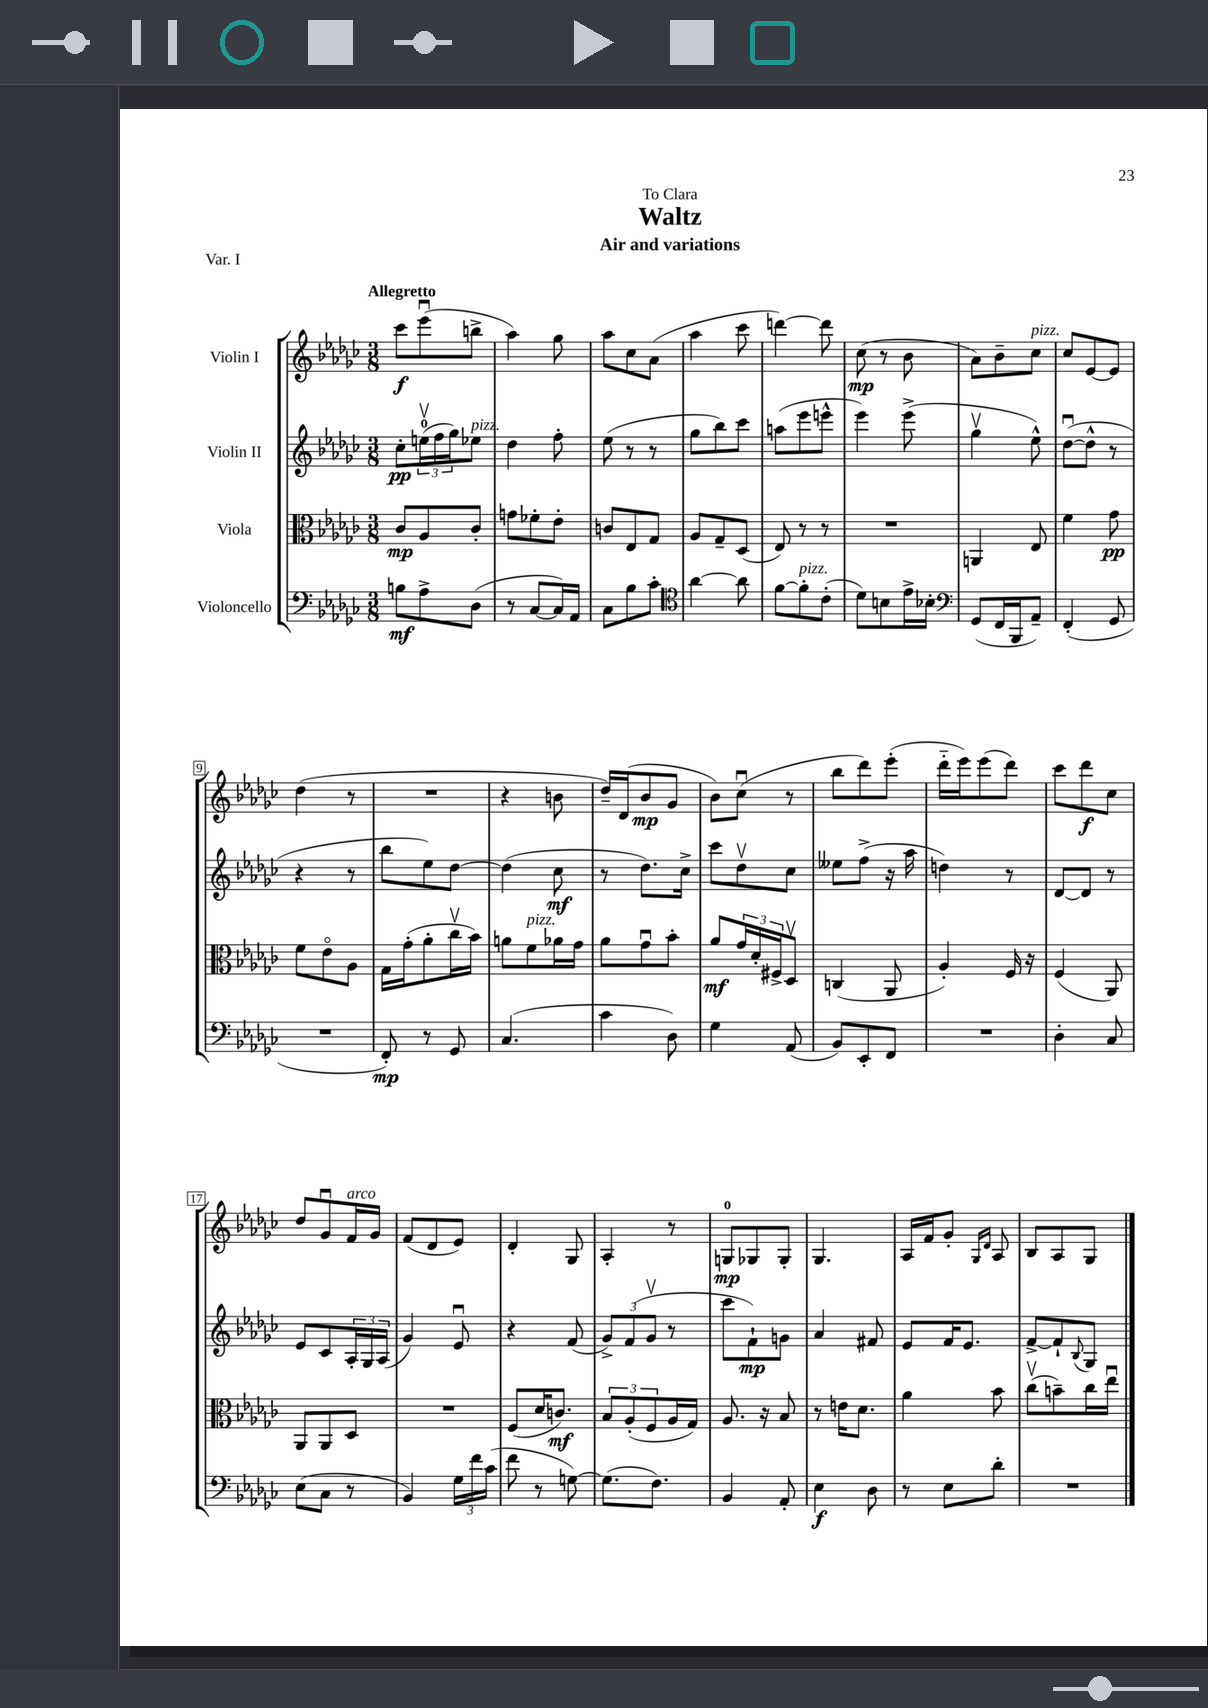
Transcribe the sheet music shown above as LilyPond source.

\header { title = "Waltz" subtitle = "Air and variations" dedication = "To Clara" piece = "Var. I" }
<<
\new StaffGroup <<
\new Staff = "s0" \with { instrumentName = "Violin I" } {
    \clef treble \key ges \major \numericTimeSignature \time 3/8 \tempo "Allegretto"
    ces'''8\f ees'''8\downbow( b''8-> |
    aes''4) ges''8 |
    aes''8 ces''8 aes'8( |
    aes''4 ces'''8 |
    d'''4~) d'''8 |
    ces''8\mp( r8 bes'8 |
    aes'8) bes'8-- ces''8^\markup { \italic "pizz." } |
    ces''8 ees'8~ ees'8 |
    des''4( r8 |
    R4. |
    r4 b'8 |
    des''16--) des'16( bes'8\mp ges'8 |
    bes'8) ces''8\downbow( r8 |
    bes''8 des'''8) ees'''8-.( |
    des'''16-_ ees'''16) ees'''8( des'''8) |
    ces'''8 des'''8\f ces''8 |
    des''8 ges'8\downbow f'16^\markup { \italic "arco" } ges'16 |
    f'8( des'8 ees'8) |
    des'4-. ges8 |
    aes4-. r8 |
    g8-0\mp ges8 ges8-. |
    ges4. |
    aes16 f'16 ges'8-. \grace { ges16 des'16 } aes8 |
    bes8 aes8 ges8 \bar "|." |
}
\new Staff = "s1" \with { instrumentName = "Violin II" } {
    \clef treble \key ges \major \numericTimeSignature \time 3/8
    ces''8-.\pp \tuplet 3/2 { e''16-0\upbow( f''16 ges''16) } ees''8^\markup { \italic "pizz." } |
    des''4 f''8-. |
    ees''8( r8 r8 |
    ges''8 bes''8) ces'''8 |
    a''8( ees'''8 e'''8-^ |
    ees'''4) ees'''8->( |
    ges''4\upbow ees''8-^) |
    des''8~\downbow( des''8-^ r8 |
    r4 r8 |
    bes''8 ees''8) des''8~ |
    des''4( ces''8\mf |
    r8 des''8.) ces''16-> |
    ces'''8 des''8\upbow ces''8 |
    eeses''8 f''8->( r16 aes''16 |
    d''4) r8 |
    des'8~ des'8 r8 |
    ees'8 ces'8 \tuplet 3/2 { aes16-. ges16 aes16( } |
    ges'4) ees'8\downbow |
    r4 f'8( |
    \tuplet 3/2 { ges'8->) f'8( ges'8\upbow } r8 |
    ces'''8 f'8-!\mp) g'8 |
    aes'4 fis'8 |
    ees'8 f'16 ees'8. |
    f'8~-> f'8-! \appoggiatura { bes8 } ges8 \bar "|." |
}
\new Staff = "s2" \with { instrumentName = "Viola" } {
    \clef alto \key ges \major \numericTimeSignature \time 3/8
    ces'8\mp aes8 ces'8-. |
    g'8 fes'8-. ees'8-. |
    c'8 ees8 ges8 |
    aes8 ges8-- des8( |
    ees8) r8 r8 |
    R4. |
    a,4 ees8 |
    f'4 ges'8\pp |
    f'8 ees'8\flageolet aes8 |
    ges16 ges'16-.( aes'8-. ces''16\upbow bes'16) |
    a'8 f'8^\markup { \italic "pizz." } aes'16 ges'16 |
    aes'8 ges'8\downbow bes'8-. |
    aes'8\mf \tuplet 3/2 { ges'16 des'16-. fis16-> } des8\upbow |
    c4( aes,8 |
    aes4-.) f16 r16 |
    f4( aes,8) |
    aes,8 aes,8 des8 |
    R4. |
    f8( des'16 c'8.\mf) |
    \tuplet 3/2 { bes8 aes8-.( f8 } aes16 ges16) |
    aes8. r16 bes8 |
    r8 e'16 des'8. |
    aes'4 bes'8 |
    ces''8\upbow( b'8--) ces''16 ees''16\downbow \bar "|." |
}
\new Staff = "s3" \with { instrumentName = "Violoncello" } {
    \clef bass \key ges \major \numericTimeSignature \time 3/8
    b8\mf aes8-> des8( |
    r8 ces8~ ces16) aes,16 |
    ces8 bes8 ces'8-. |
    \clef tenor aes'4~ aes'8 |
    f'8~ f'8-.^\markup { \italic "pizz." } ces'8-.( |
    des'8) b8 ees'16-> bes16-. |
    \clef bass ges,8( f,16 bes,,16 aes,8--) |
    f,4-.( ges,8 |
    R4. |
    f,8-.\mp) r8 ges,8 |
    ces4.( |
    ces'4 des8) |
    ges4 aes,8( |
    bes,8) ees,8-. f,8 |
    R4. |
    des4-. ces8 |
    ees8( ces8 r8 |
    bes,4) \tuplet 3/2 { ges16 f'16 ces'16( } |
    f'8 r8 g8~) |
    g8.( f8.) |
    bes,4 aes,8-. |
    ees4\f des8 |
    r8 ees8 des'8-. |
    R4. \bar "|." |
}
>>
>>
\layout { \context { \Score \override BarNumber.stencil = #(make-stencil-boxer 0.1 0.3 ly:text-interface::print) } }
